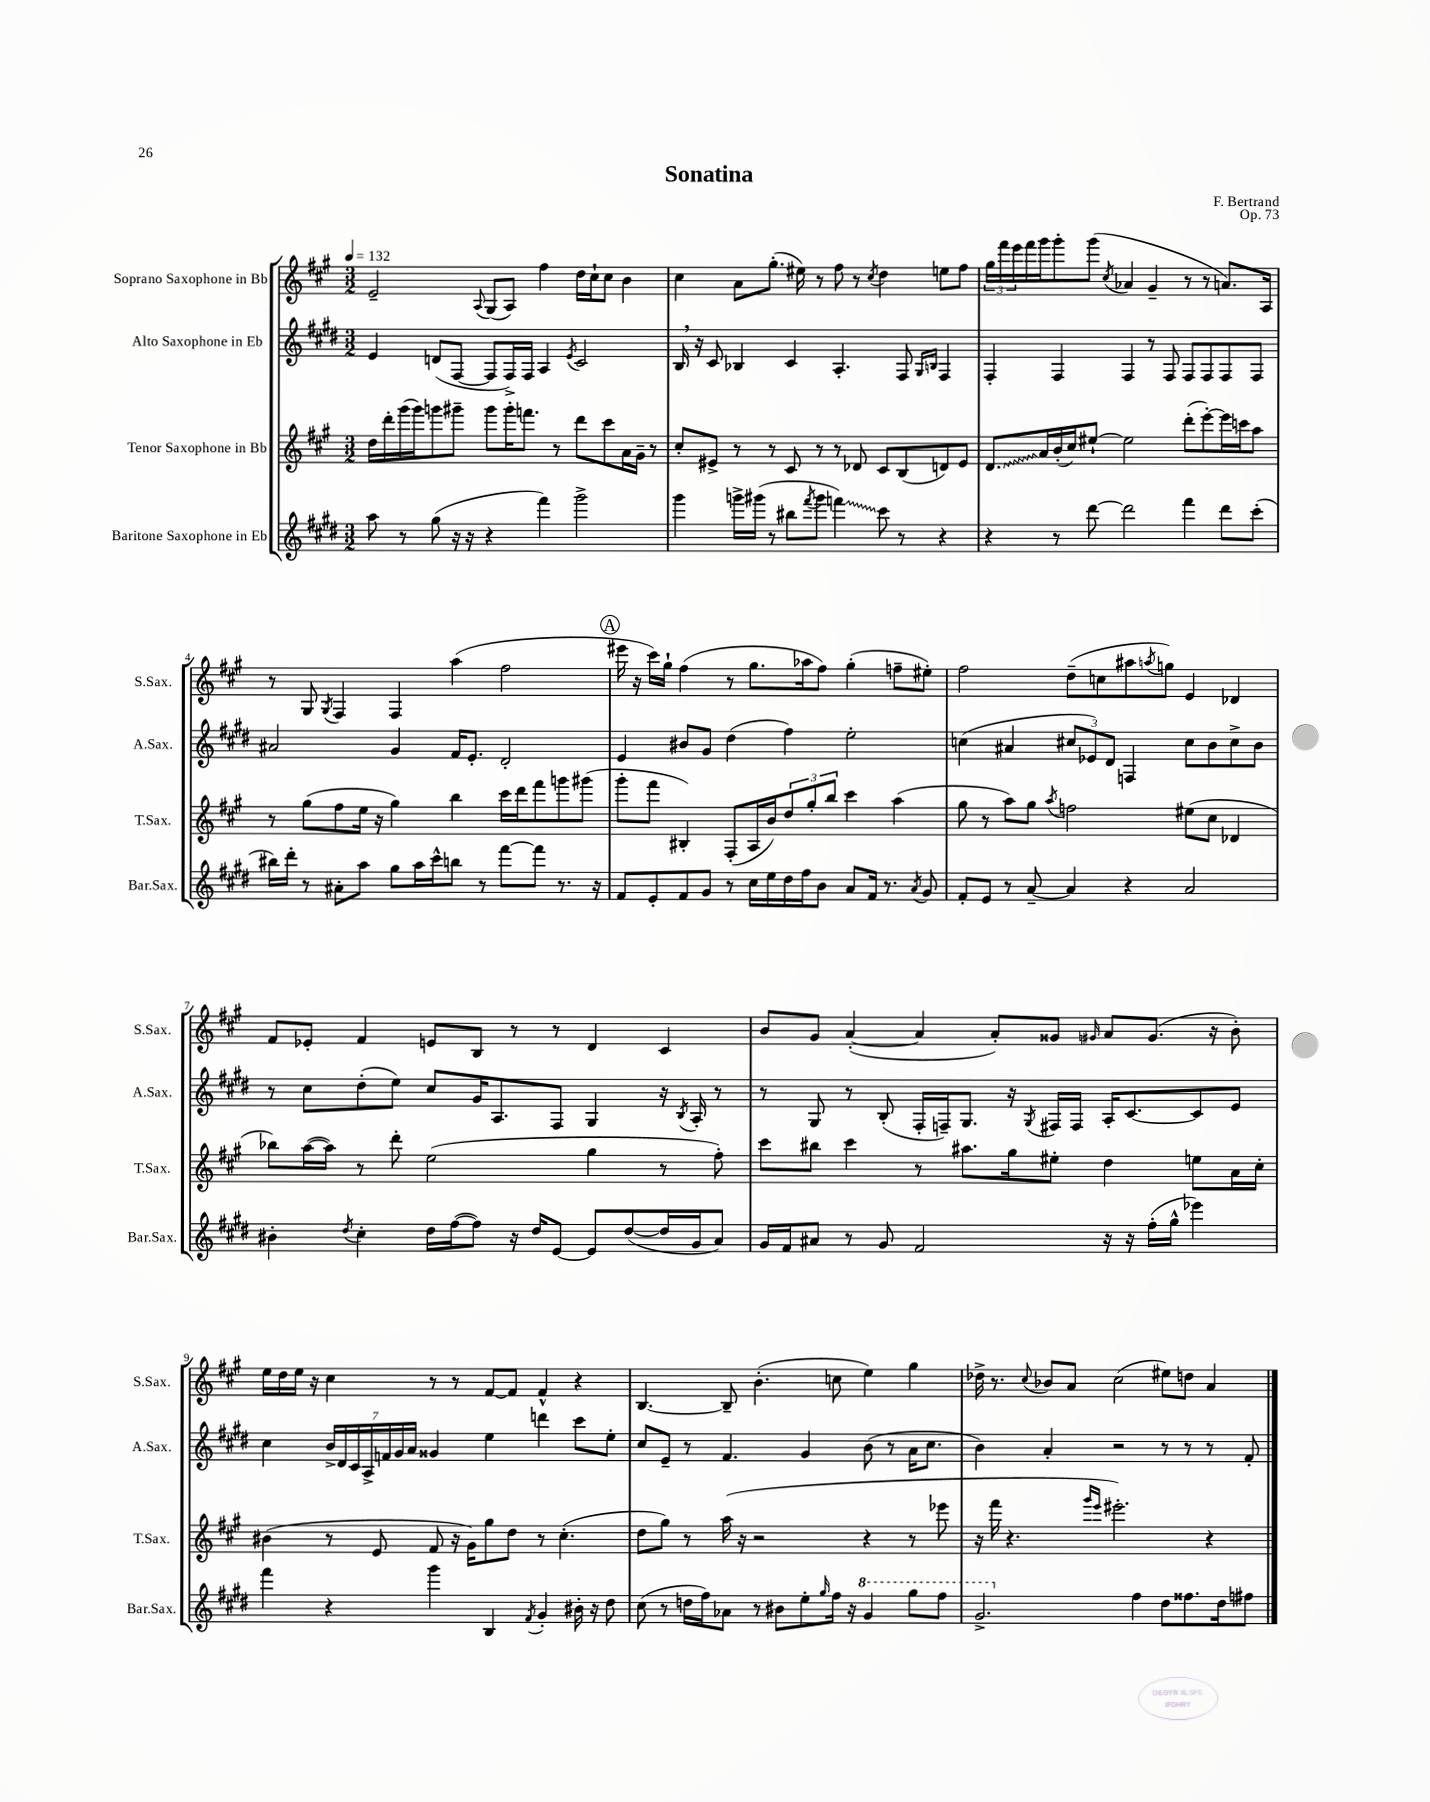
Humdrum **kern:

**kern	**kern	**kern	**kern
*staff4	*staff3	*staff2	*staff1
*clefG2	*clefG2	*clefG2	*clefG2
*k[f#c#g#d#]	*k[f#c#g#]	*k[f#c#g#d#]	*k[f#c#g#]
*M3/2	*M3/2	*M3/2	*M3/2
*MM132	*MM132	*MM132	*MM132
8aa	16dd	4e	2e~
.	16ddd'	.	.
8r	(16ggg#	.	.
.	16ggg#)	.	.
(8gg#	8ggg	(8d	.
16r	8ggg#~	[8F#	.
16r	.	.	.
.	.	.	8qqA
4r	8ggg#	8F#]	(8G#
.	16ggg#'	16F#^)	8A)
.	8.fff	16F#	.
4fff#)	.	4A	4ff#
.	8r	.	.
.	.	8qe	.
2ggg#^	8ddd	2c#	16dd
.	.	.	16cc#`
.	8ccc#	.	8cc#
.	16a	.	4b
.	16g#~	.	.
.	8r	.	.
=	=	=	=
4ggg#	8cc#'	16B	4cc#
.	.	16r	.
.	8e#^	8c#	.
16ggg^	8r	4B-	8a
(16ggg#	.	.	.
8r	8r	.	(8.gg#'
8bb#	8c#	4c#	.
.	.	.	16ee#)
8qfff#	.	.	.
8ggg#	8r	.	8r
4fff)	8r	4.A'	8ff#
.	8d-	.	8r
.	.	.	8qcc#
8ccc#	8c#	.	4dd
8r	(8B	8F#	.
.	.	16qqG#	.
.	.	16qqB	.
4r	8d)	4F#	8ee
.	8e#	.	8ff#
=	=	=	=
4r	8.d	4F#'	24gg#
.	.	.	24fff#
.	.	.	24eee
.	.	.	16fff#
.	16a	.	16ggg#
8r	(16b'	4F#	8ggg#'
.	16cc#)	.	.
[8ddd#	[8ee#`	.	(8ggg#
.	.	.	8qcc#
2ddd#]	2ee#]	4F#	4a-
.	.	8r	4g#~
.	.	8F#	.
4fff#	(8ddd'	8F#	8r
.	[8eee')	8F#	8r
8ddd#	16eee]	8F#	8.a)
.	16ccc	.	.
(8ccc#'	8aa	8F#	.
.	.	.	16A
=	=	=	=
16bb#)	8r	2a#	8r
16ddd#'	.	.	.
8r	(8gg#	.	8G#
.	.	.	8qG#
8a#'	8ff#	.	4F#
8aa	16ee	.	.
.	16r	.	.
8gg#	4gg#)	4g#	4F#
16aa	.	.	.
16ccc#^^	.	.	.
8bb	4bb	16f#	(4aa
.	.	8.e'	.
8r	.	.	.
[8fff#	16ccc#	2d#'	2ff#
.	16ddd	.	.
8fff#]	8fff#	.	.
8.r	8ggg	.	.
.	(8ggg#	.	.
16r	.	.	.
=	=	=	=
8f#	8ggg#'	4e	16eee#
.	.	.	16r
8e'	8fff#	.	16ccc#)
.	.	.	16gg#`
8f#	4B#')	8b#	(4ff#
8g#	.	8g#	.
8r	(8F#'	(4dd#	8r
16cc#	16A	.	8.gg#
16ee	16b)	.	.
16dd#	12dd	4ff#)	.
16ff#	.	.	16aa-
.	12gg#'	.	.
8b	.	.	8ff#)
.	12bb	.	.
8a	4ccc#	2ee'	(4gg#'
16f#	.	.	.
8.r	.	.	.
.	(4aa	.	8ff~
8qa	.	.	.
8g#	.	.	8ee#')
=	=	=	=
8f#'	8gg#	(4cc	2ff#
8e	8r	.	.
8r	8aa)	4a#	.
[8a~	8gg#	.	.
.	8qaa	.	.
4a]	2ff	12cc#	(8dd~
.	.	12e-)	.
.	.	.	8cc
.	.	12d#	.
4r	.	4F	8aa#
.	.	.	8qaa
.	.	.	8gg)
2a	(8ee#	8cc#	4e
.	8cc#	8b	.
.	4d-	8cc#^	4d-
.	.	8b	.
=	=	=	=
4b#'	8bb-)	8r	8f#
.	([16aa	8cc#	8e-'
.	16aa])	.	.
8qdd#	.	.	.
4cc#'	8r	(8dd#'	4f#
.	8ddd'	8ee)	.
16dd#	(2ee	8cc#	8e
([16ff#	.	.	.
8ff#])	.	16g#	8B
.	.	8.A	.
16r	.	.	8r
16dd#	.	.	.
[8e	.	8F#	8r
8e]	4gg#	4G#	4d
([8dd#	.	.	.
16dd#]	8r	16r	4c#
.	.	8qB	.
16g#	.	16A'	.
8a)	8ff#')	8r	.
=	=	=	=
16g#	8ccc#	8r	8b
16f#	.	.	.
8a#	8bb#	8G#	8g#
8r	4ccc#	8r	([4a'
8g#	.	(8B'	.
2f#	8r	16F#'	4a]
.	.	16F~)	.
.	8.aa#	8.G#	.
.	.	.	8a')
.	16gg#	16r	.
.	.	8qG#	.
.	8ee#'	16F#	8g##
.	.	16F#	.
.	.	.	16qqg#
16r	4dd	16A'	8a
16r	.	[8.c#	.
(16ff#'	.	.	(8.g#
16gg#^^	.	.	.
4eee-)	8ee	8c#]	.
.	.	.	16r
.	16a	8e	8b')
.	16cc#'	.	.
=	=	=	=
4fff#	(4b#	4cc#	16ee
.	.	.	16dd
.	.	.	16ee
.	.	.	16r
4r	8r	28b^	4cc#
.	.	28d#	.
.	.	28c#	.
.	.	28A^	.
.	8e	.	.
.	.	28f	.
.	.	28g#	.
.	.	28a	.
4ggg#	8f#	4g##	8r
.	16r	.	8r
.	16g#)	.	.
4B	8gg#	4ee	[8f#
.	8dd	.	8f#]
8qf#	.	.	.
4g#'	8r	4ddd	4f#^^
.	(4.cc#'	.	.
16b#'	.	8ccc#	4r
16r	.	.	.
8dd#	.	8ee'	.
=	=	=	=
(8cc#	8dd	8cc#	[4.B
8r	8gg#)	8e~	.
16dd	8r	8r	.
16ff#)	.	.	.
8a-	(16aa	4.f#	8B~]
.	16r	.	.
8r	2r	.	(4.b'
8b#	.	.	.
8ee'	.	4g#	.
16qqgg#	.	.	.
16ff#	.	.	8cc
16r	.	.	.
4gg#	4r	(8b	4ee)
.	.	8r	.
8ggg#	8r	16a	4gg#
.	.	8.cc#	.
8fff#	8eee-	.	.
=	=	=	=
2.gg#^	16r	4b)	16dd-^
.	16fff#	.	8.r
.	4.r	.	.
.	.	.	8qqcc#
.	.	4a'	8b-
.	.	.	8a
.	16qqggg#	.	.
.	16qqeee	.	.
.	2.eee#')	2r	(2cc#
4ff#	.	.	.
8dd#	.	8r	8ee#)
8.ff##	.	8r	8dd
.	4r	8r	4a
16dd#	.	.	.
8ff#	.	8f#'	.
==	==	==	==
*-	*-	*-	*-
